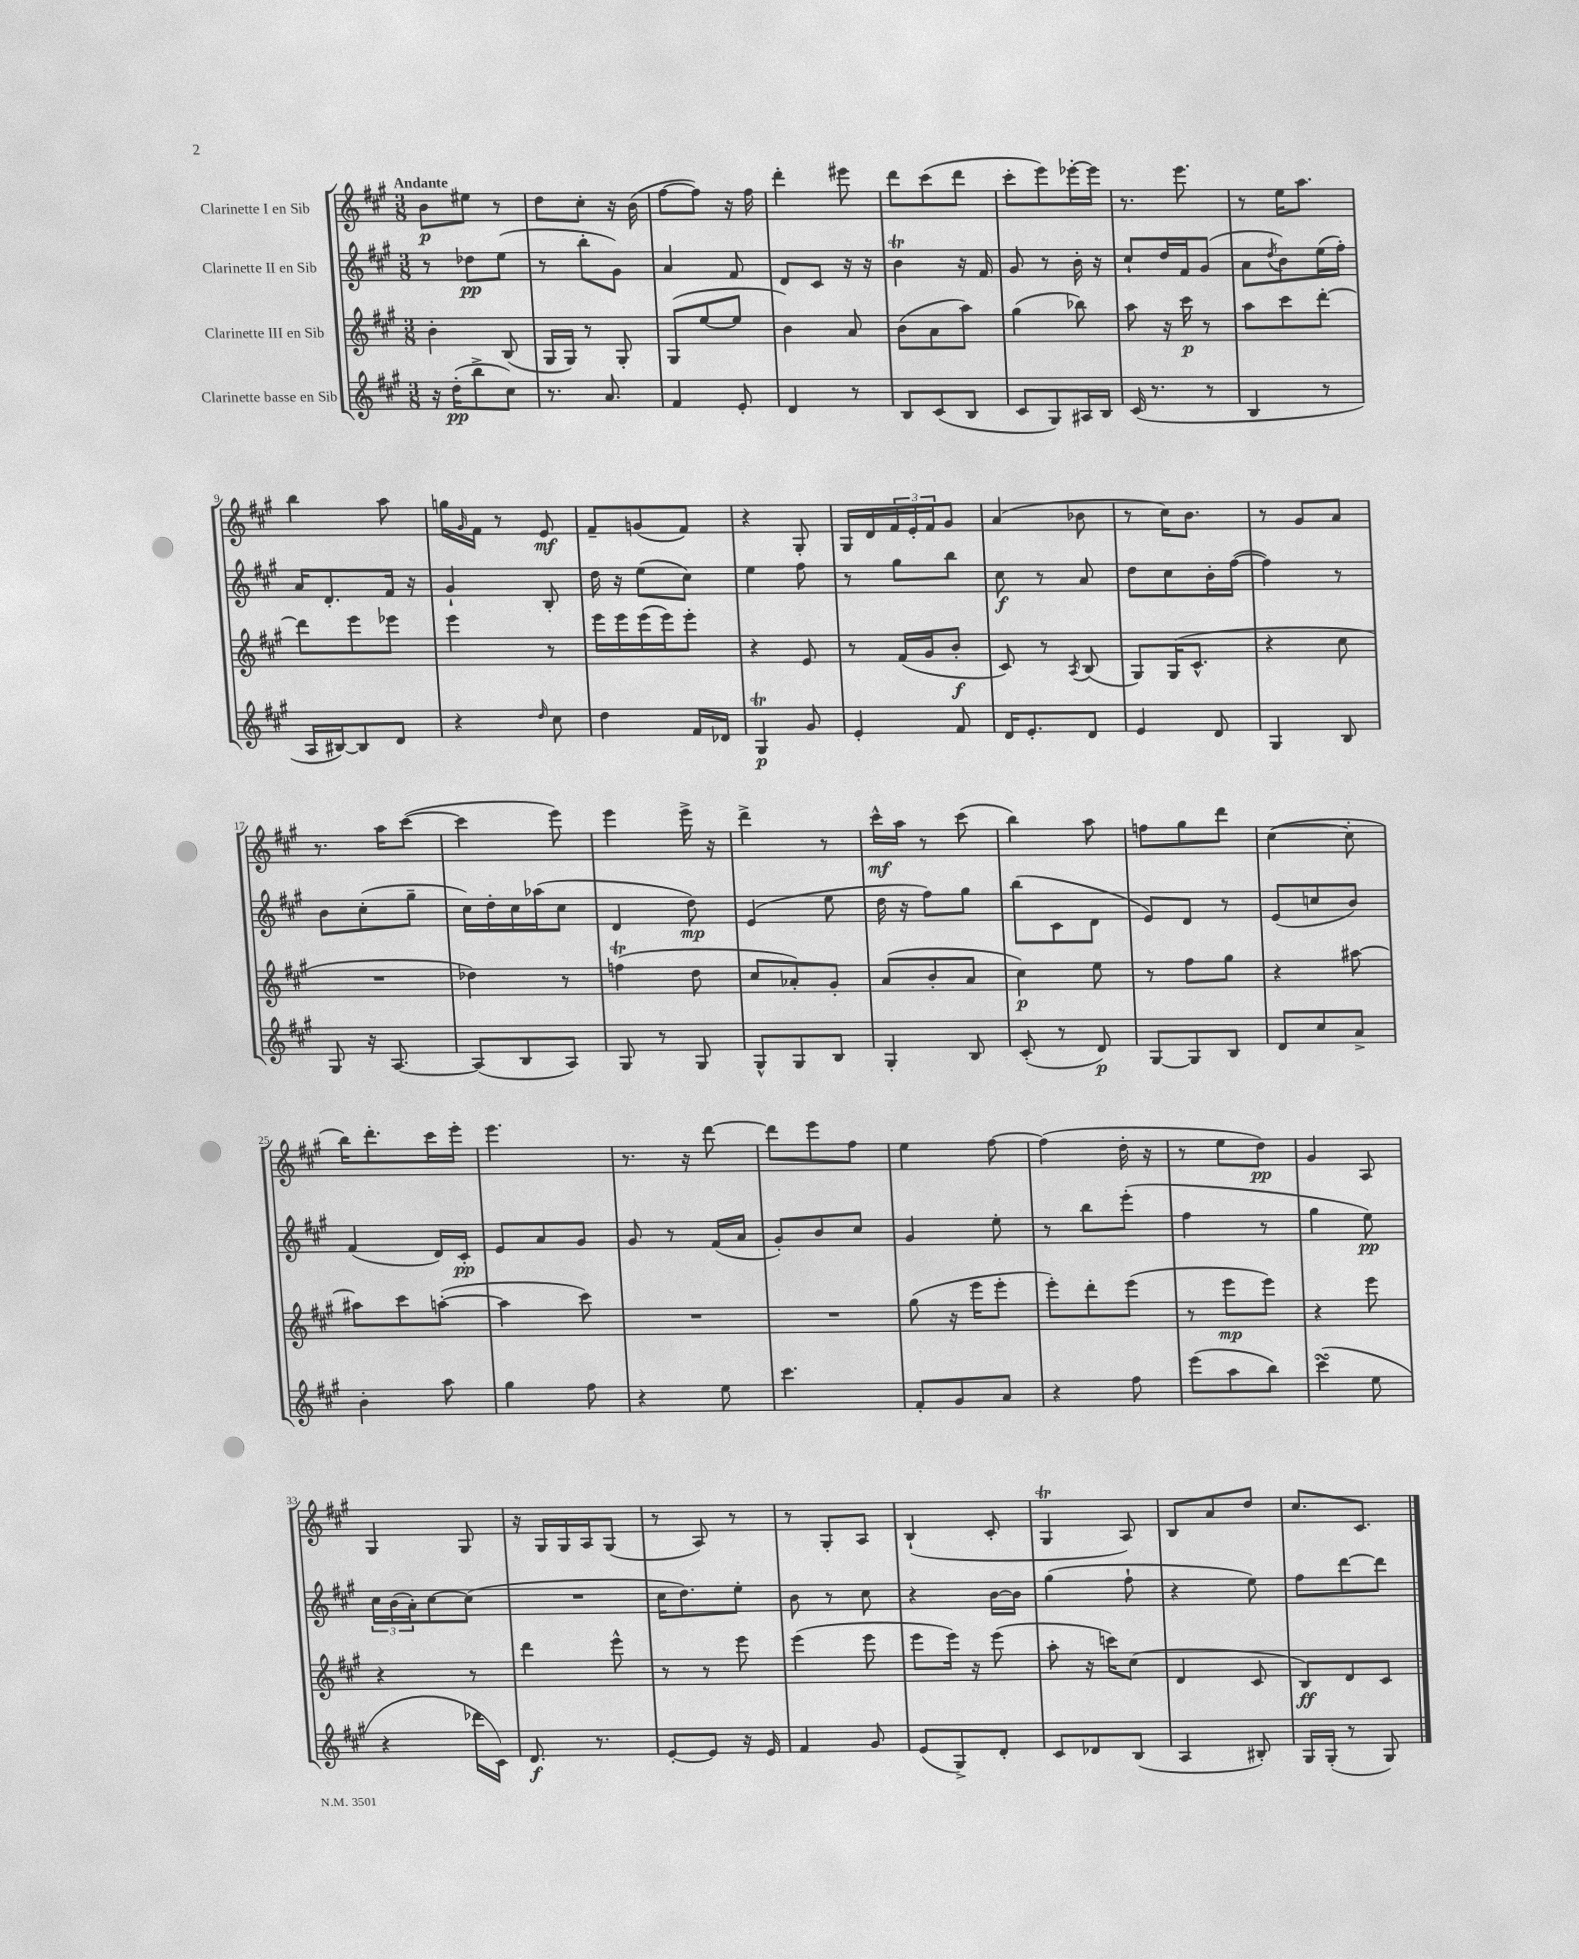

**kern	**kern	**kern	**kern
*staff4	*staff3	*staff2	*staff1
*clefG2	*clefG2	*clefG2	*clefG2
*k[f#c#g#]	*k[f#c#g#]	*k[f#c#g#]	*k[f#c#g#]
*M3/8	*M3/8	*M3/8	*M3/8
16r	4b'	8r	8b
(16dd'	.	.	.
8bb^	.	8dd-	8ee#
8cc#)	(8B	(8ee	8r
=	=	=	=
8.r	16G#	8r	8dd
.	16G#)	.	.
.	8r	8bb'	8cc#'
8.a	.	.	.
.	8G#'	8g#)	16r
.	.	.	(16b
=	=	=	=
4f#	(8G#	4a	[8ff#
.	[8ee	.	8ff#])
8e'	8ee]	8f#	16r
.	.	.	16ff#
=	=	=	=
4d	4b)	8d	4ddd'
.	.	8c#	.
8r	8a	16r	8eee#
.	.	16r	.
=	=	=	=
8B	(8b	4b	8ddd
(8c#	8a	.	(8ccc#
8B	8aa)	16r	8ddd
.	.	16f#	.
=	=	=	=
8c#	(4gg#	8g#	8ccc#'
8G#)	.	8r	8eee)
16A#	8bb-)	16b'	[16eee-'
16B	.	16r	16eee-]
=	=	=	=
(16c#	8aa	8cc#`	8.r
8.r	.	.	.
.	16r	16dd	.
.	16ccc#	16f#	8.eee
8r	8r	(8g#	.
=	=	=	=
4B	8aa	8a	8r
.	.	8qdd	.
.	8ccc#	8b)	16ee
.	.	.	8.aa
8r	[8ddd'	(16ee	.
.	.	16ff#')	.
=	=	=	=
16A	8ddd]	16a	4bb
[16B#)	.	8.d'	.
8B#]	8eee	.	.
8d	8eee-	16f#	8aa
.	.	16r	.
=	=	=	=
4r	4eee	4g#`	16gg
.	.	.	16qqg#
.	.	.	16f#
.	.	.	8r
16qqdd	.	.	.
8cc#	8r	8B'	8e
=	=	=	=
4dd	16eee	16dd	8f#~
.	16eee	16r	.
.	(16eee	(8ee	(8g
.	16eee)	.	.
16f#	8eee'	8cc#)	8f#)
16d-	.	.	.
=	=	=	=
4G#	4r	4ee	4r
8g#	8e	8ff#	8G#'
=	=	=	=
4e'	8r	8r	16G#
.	.	.	16d
.	(16f#	8gg#	24f#
.	.	.	24e'
.	16g#	.	.
.	.	.	24f#
8f#	8b'	8bb	8g#
=	=	=	=
16d	8c#)	8cc#	(4a
8.e'	.	.	.
.	8r	8r	.
.	8qA	.	.
8d	(8B	8a	8b-
=	=	=	=
4e	8G#)	8dd	8r
.	(16G#	8cc#	16cc#)
.	8.c#^^	.	8.b
8d	.	16b'	.
.	.	([16ff#	.
=	=	=	=
4G#	4r	4ff#])	8r
.	.	.	8g#
8B	8cc#	8r	8a
=	=	=	=
8G#	4.r	8b	8.r
16r	.	(8cc#'	.
[8.A	.	.	16aa
.	.	8gg#~	([8ccc#
=	=	=	=
(8A]	4dd-)	16cc#)	4ccc#]
.	.	16dd'	.
8B	.	16cc#	.
.	.	(16aa-	.
8A)	8r	8cc#	8eee)
=	=	=	=
8G#	(4ff	4d	4eee
8r	.	.	.
8G#	8dd	8dd)	16eee^
.	.	.	16r
=	=	=	=
8G#^^	8cc#	(4e	4ddd^
8G#	8a-')	.	.
8B	8g#'	8ee	8r
=	=	=	=
4G#'	(8a	16dd	16ccc#^^
.	.	16r	16aa
.	8b'	8ff#)	8r
8B	8a	8gg#	(8ccc#
=	=	=	=
(8c#'	4cc#)	(8bb	4bb)
8r	.	8c#	.
8d)	8ee	8d	8aa
=	=	=	=
[8G#	8r	8e)	8ff
8G#]	8ff#	8d	8gg#
8B	8gg#	8r	8ddd
=	=	=	=
8d	4r	(8e	([4cc#
8cc#	.	8cc	.
8a^	[8aa#	8b)	8cc#']
=	=	=	=
4b'	8aa#]	(4f#	16bb)
.	.	.	8.ddd'
.	8ccc#	.	.
8aa	([8aa'	16d)	16ccc#
.	.	16c#'	16eee'
=	=	=	=
4gg#	4aa]	8e	4.eee
.	.	8a	.
8ff#	8ccc#)	8g#	.
=	=	=	=
4r	4.r	8g#	8.r
.	.	8r	.
.	.	.	16r
8ee	.	(16f#	[8ddd
.	.	16a	.
=	=	=	=
4.ccc#	4.r	8g#')	8ddd]
.	.	8b	8eee
.	.	8cc#	8ff#
=	=	=	=
8f#'	(8gg#	4g#	4ee
8g#	16r	.	.
.	16eee	.	.
8a	8eee'	8ee'	[8ff#
=	=	=	=
4r	8eee')	8r	(4ff#]
.	8ddd'	8bb	.
8ff#	(8eee	(8eee'	16dd'
.	.	.	16r
=	=	=	=
(8eee	8r	4ff#	8r
8aa	8eee	.	8ee
8bb)	8eee)	8r	8dd)
=	=	=	=
(4ccc#	4r	4gg#	4g#
8ee	8eee	8ee)	8A
=	=	=	=
4r	4r	24cc#	4G#
.	.	(24b	.
.	.	24a')	.
.	.	[8cc#	.
16ddd-	8r	(8cc#]	8G#
16c#)	.	.	.
=	=	=	=
8.d	4ddd	4.r	16r
.	.	.	16G#
.	.	.	16G#
8.r	.	.	16A
.	8eee^^	.	(8G#
=	=	=	=
[8e'	8r	16cc#	8r
.	.	8.dd)	.
8e]	8r	.	8A)
16r	8eee	8ee'	8r
16e	.	.	.
=	=	=	=
4f#	(4eee	8b	8r
.	.	8r	8G#'
8g#	8eee	8cc#	8A
=	=	=	=
(8e	8eee	4r	(4B`
8G#^)	16eee)	.	.
.	16r	.	.
8d'	(8eee	[16b	8c#'
.	.	16b]	.
=	=	=	=
8c#	8aa'	(4gg#	4G#
8d-	16r	.	.
.	16ccc)	.	.
(8B	(8cc#	8ff#`	8A)
=	=	=	=
4A	4d	4r	8B
.	.	.	8a
8B#')	8c#	8ee)	8dd
=	=	=	=
16G#	8B)	8ff#	8.cc#
(16G#'	.	.	.
8r	8d	[8ddd	.
.	.	.	8.c#
8G#)	8c#	8ddd]	.
==	==	==	==
*-	*-	*-	*-
